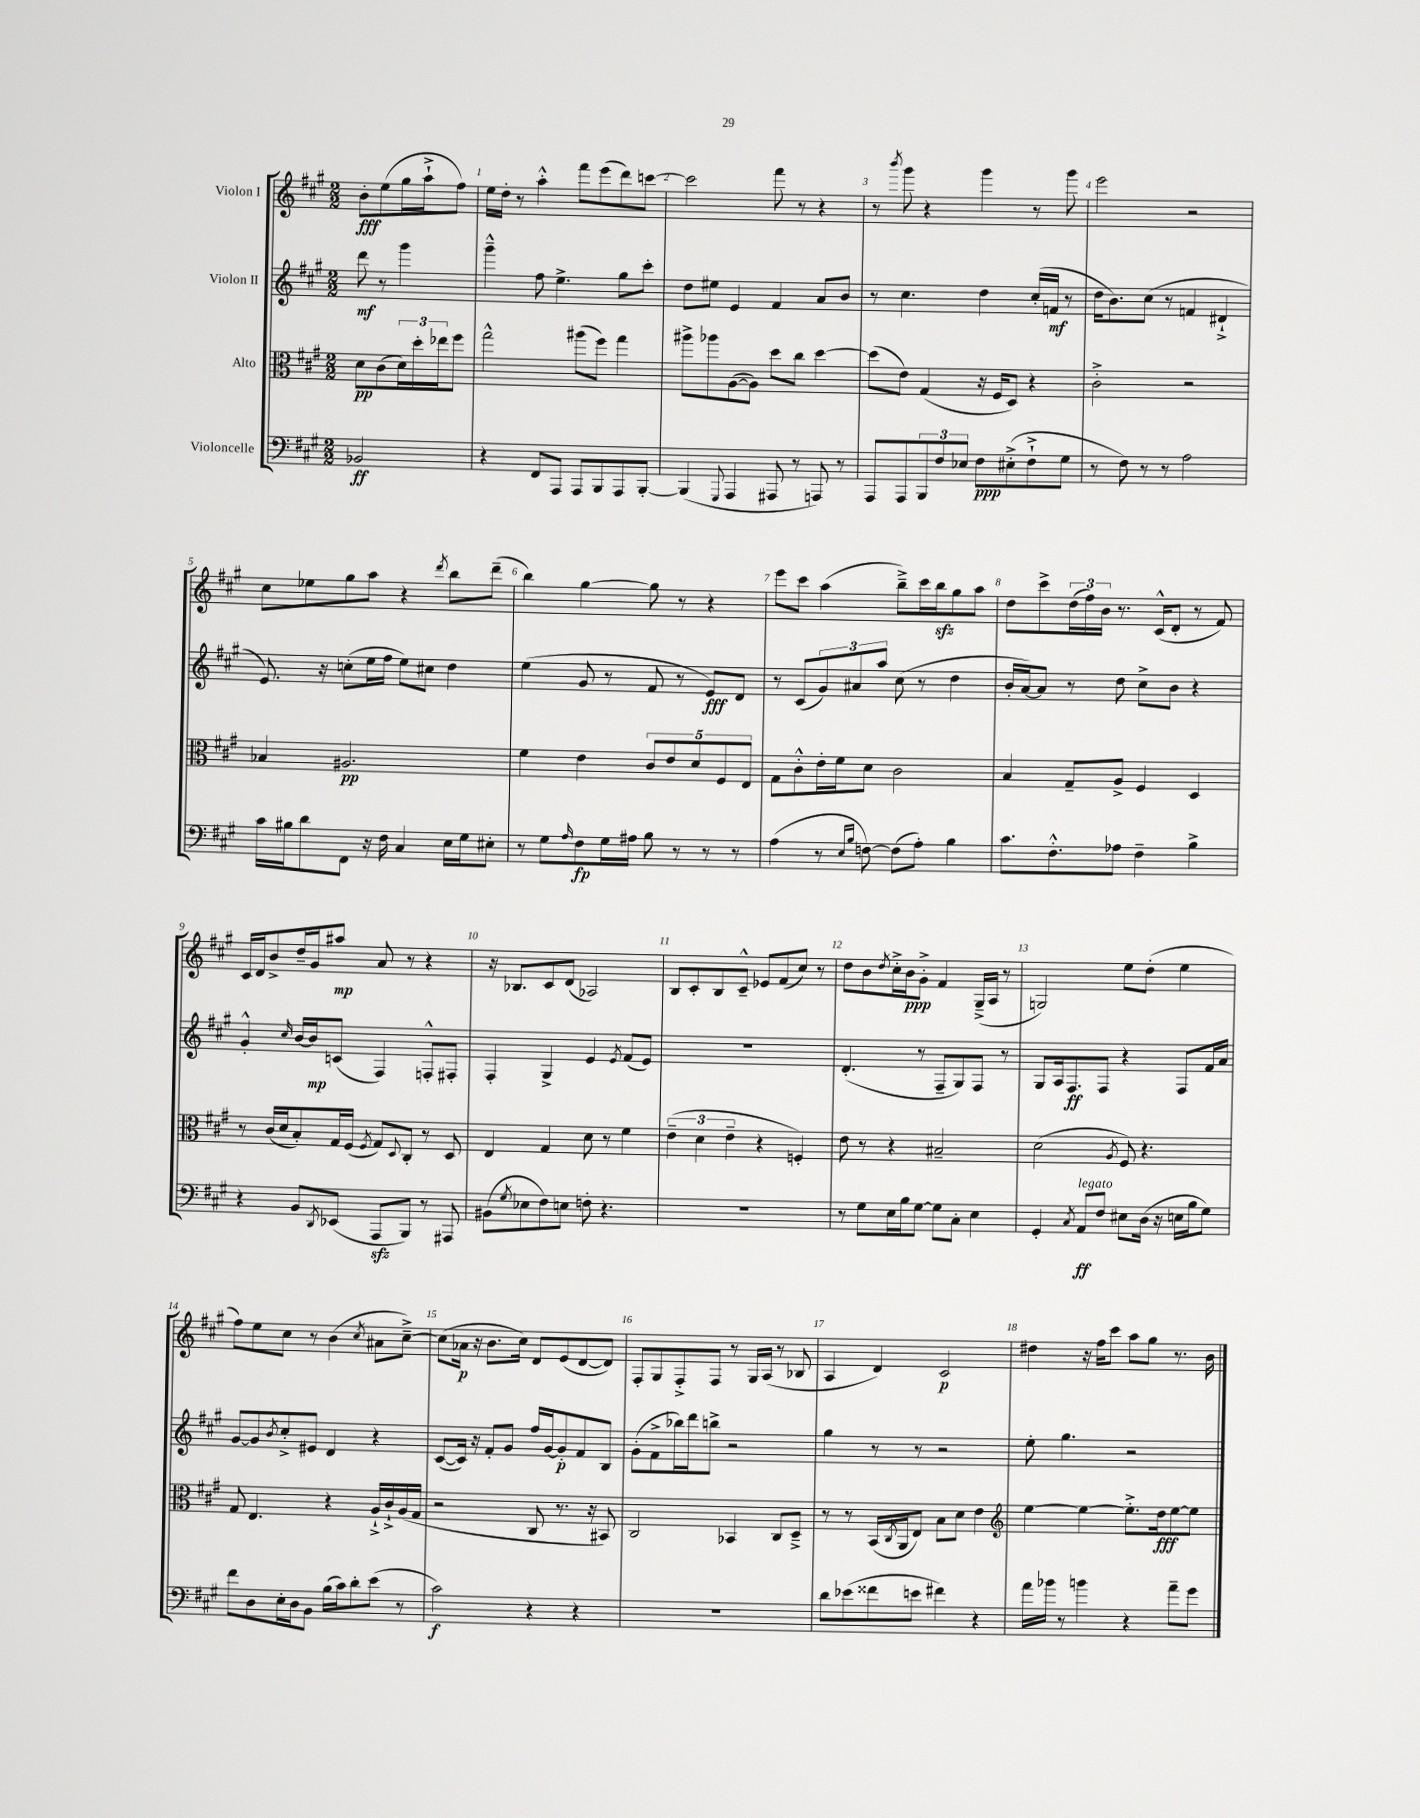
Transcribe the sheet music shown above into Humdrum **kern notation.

**kern	**kern	**kern	**kern
*staff4	*staff3	*staff2	*staff1
*clefF4	*clefC3	*clefG2	*clefG2
*k[f#c#g#]	*k[f#c#g#]	*k[f#c#g#]	*k[f#c#g#]
*M2/2	*M2/2	*M2/2	*M2/2
2BB-	8d	8ddd	8b'
.	(8c#	8r	(8ee
.	24d)	4ggg#	16gg#
.	24dd'	.	.
.	.	.	16aa`^
.	24ee-	.	.
.	8ff#	.	8ff#)
=	=	=	=
4r	2gg#^^	4ggg#~^^	16ee
.	.	.	16dd'
.	.	.	8r
8FF#	.	8ff#	4aa'^^
8AAA	.	4.ee^	.
8AAA	(8aa#	.	8fff#
8BBB	8ff#)	.	(8eee
8AAA	4gg#	8gg#	8ddd)
[8BBB'	.	8ccc#'	[8ccc
=	=	=	=
(4BBB]	8aa#^	8dd	2ccc]
.	8aa-	8ee#	.
8qqGGG#	.	.	.
4AAA	([8A	4e	.
.	8A])	.	.
8AAA#	8dd	4f#	8fff#
8r	8cc#	.	8r
8AAA)	[4dd	8a	4r
8r	.	8b	.
=	=	=	=
8AAA	(8dd]	8r	8r
.	.	.	8qbbb
8AAA	8e)	4.cc#	8ggg#
12BBB	(4G#	.	4r
12F#	.	.	.
12E-	.	.	.
8F#	16r	4dd	4ggg#
.	16F#	.	.
(8E#'^	8D)	.	.
8F#`^	4r	(16cc#'	8r
.	.	16f	.
8G#	.	8r	8ggg#
=	=	=	=
8r	2c#'^	16dd	2eee
.	.	8.b)	.
8F#)	.	.	.
8r	.	(8cc#	.
8r	.	8r	.
2A	2r	4f	2r
.	.	4d#`^	.
=	=	=	=
16c#	4B-	8.e)	8cc#
16B#	.	.	.
8d	.	.	8ee-
.	.	16r	.
8FF#	2.A#	(8cc'	8gg#
16r	.	16ee	8aa
16F#	.	16ff#	.
4C#	.	8ee)	4r
.	.	8cc#	.
.	.	.	8qddd
16E	.	4dd	8bb
16G#	.	.	.
8E#'	.	.	(8ddd~
=	=	=	=
8r	4f#	(4ee	4bb)
8G#	.	.	.
16qqA	.	.	.
8F#	4e	8g#	[4gg#
16G#	.	8r	.
16A#	.	.	.
8B	10c#	8f#	8gg#]
.	10e	.	.
8r	.	8r	8r
.	10d	.	.
8r	.	8e)	4r
.	10F#	.	.
8r	.	8d	.
.	10E	.	.
=	=	=	=
(4A	8G#	8r	8eee
.	8c#'^^	(8c#	8ccc#
8r	16e'	12g#)	(4aa
.	16f#	.	.
.	.	12a#	.
16qqE	.	.	.
16qqB	.	.	.
[8F)	8d	.	.
.	.	12aa	.
(8F]	2c#	(8cc#	8bb~^)
8A')	.	8r	16ccc#
.	.	.	16bb
4B	.	4dd	8gg#
.	.	.	8aa
=	=	=	=
8.c#	4B	16b'	8dd
.	.	[16a)	.
.	.	8a]	8ccc#^
8.F#'^^	.	.	.
.	8G#~	8r	(24dd
.	.	.	24ff#)
.	.	.	24b
8A-	8A^	8dd	8.r
4F#~	4F#	8cc#^	.
.	.	.	(16c#^^
.	.	8b	8d'
4B^	4D	4r	8r
.	.	.	8f#)
=	=	=	=
4r	8r	4g#'^^	16c#
.	.	.	16d
.	(16c#	.	8b^
.	16d	.	.
.	.	16qqcc#	.
8BB	8B')	[16b	16dd~
.	.	16b]	16g#
8qDD	.	.	.
(8EE-	16G#	(8c	8aa#
.	(16F#	.	.
.	8qF#	.	.
8AAA	8G#)	4F#)	8a
.	8qqD	.	.
8BBB)	8C#'	.	8r
8r	8r	8F'^^	4r
8AAA#	8D	8F#'	.
=	=	=	=
(8BB#	4E	4F#'	16r
.	.	.	8.B-
8qG#	.	.	.
8E-	.	.	.
8F#)	4G#	4G#^	8c#
8E	.	.	(8d
8F'	8d	4e	2A-)
4.r	8r	.	.
.	.	8qe	.
.	4f#	(8f#	.
.	.	8e)	.
=	=	=	=
1r	(6e~	1r	8B
.	.	.	8c#'
.	6d	.	.
.	.	.	8B
.	6e~	.	.
.	.	.	8c#~^^
.	4r	.	8e-
.	.	.	(8f#
.	4F')	.	8cc#)
.	.	.	8r
=	=	=	=
8r	8e	(4.d'	8dd
8G#	8r	.	8b
.	.	.	8qdd
16E	4r	.	16cc#'^
16B	.	.	16b
[8G#	.	8r	8g#'^
8G#]	2B#~	8F#~	4f#
8C#'	.	8G#)	.
4E	.	8F#	(16G#~^
.	.	.	16A
.	.	8r	8r
=	=	=	=
4GG#'	(2d	8G#	2G)
.	.	16A	.
.	.	8.F#	.
8qC#	.	.	.
8AA	.	.	.
8F#	.	8F#	.
.	8qA	.	.
8E#	8F#)	4r	8ee
(16D	4.r	.	(8dd'
16r	.	.	.
16E	.	8F#	4ee
16B	.	.	.
8G#)	.	16f#	.
.	.	16a	.
=	=	=	=
8f#	8G#	[8g#	8ff#)
8D	4.E	8g#]	8ee
.	.	8qb	.
16E'	.	8cc#'^	8cc#
16D	.	.	.
8BB	.	8e#	8r
(16B	4r	4d	(4b
16c#)	.	.	.
8d'	.	.	.
.	.	.	8qcc#
(8e	16A`^	4r	8a#
.	16c#`^	.	.
8r	(16A	.	[8cc#~^)
.	16G#	.	.
=	=	=	=
2c#)	2r	([8c#	(8cc#]
.	.	16c#])	16a-
.	.	16r	16r
.	.	8f#'	8.b
.	.	8g#	.
.	.	.	16cc#)
4r	8C#	16ff#	8d
.	.	[16g#	.
.	8.r	8g#']	(8e
4r	.	8f#	[8d
.	16r	.	.
.	8BB#)	8B	8d])
=	=	=	=
1r	2C#	(8g#'	8F#'
.	.	8f#^	8G#
.	.	16bb-)	8F#'^
.	.	16ddd	.
.	.	8bb^	8F#
.	4BB-	2r	8r
.	.	.	16G#
.	.	.	(16A
.	8C#	.	8r
.	8D~^	.	8B-
=	=	=	=
8d	8r	4gg#	4A
(8e-	8r	.	.
8f##	(16BB	8r	4d)
.	8qC#	.	.
.	16AA	.	.
8e	8E)	8r	.
4f#)	8B	2r	2c#
.	8d	.	.
4r	4e	.	.
=	=	=	=
*	*clefG2	*	*
16a	[4ee	8ee'	4dd#
16b-	.	.	.
8r	.	4.gg#	.
4b	4ee_	.	16r
.	.	.	16ff#
.	.	.	8ccc#
4r	8.ee'^]	2r	8aa
.	.	.	8gg#
.	16dd	.	.
8a~	[8ee	.	8.r
8g#	8ee]	.	.
.	.	.	16b
==	==	==	==
*-	*-	*-	*-
